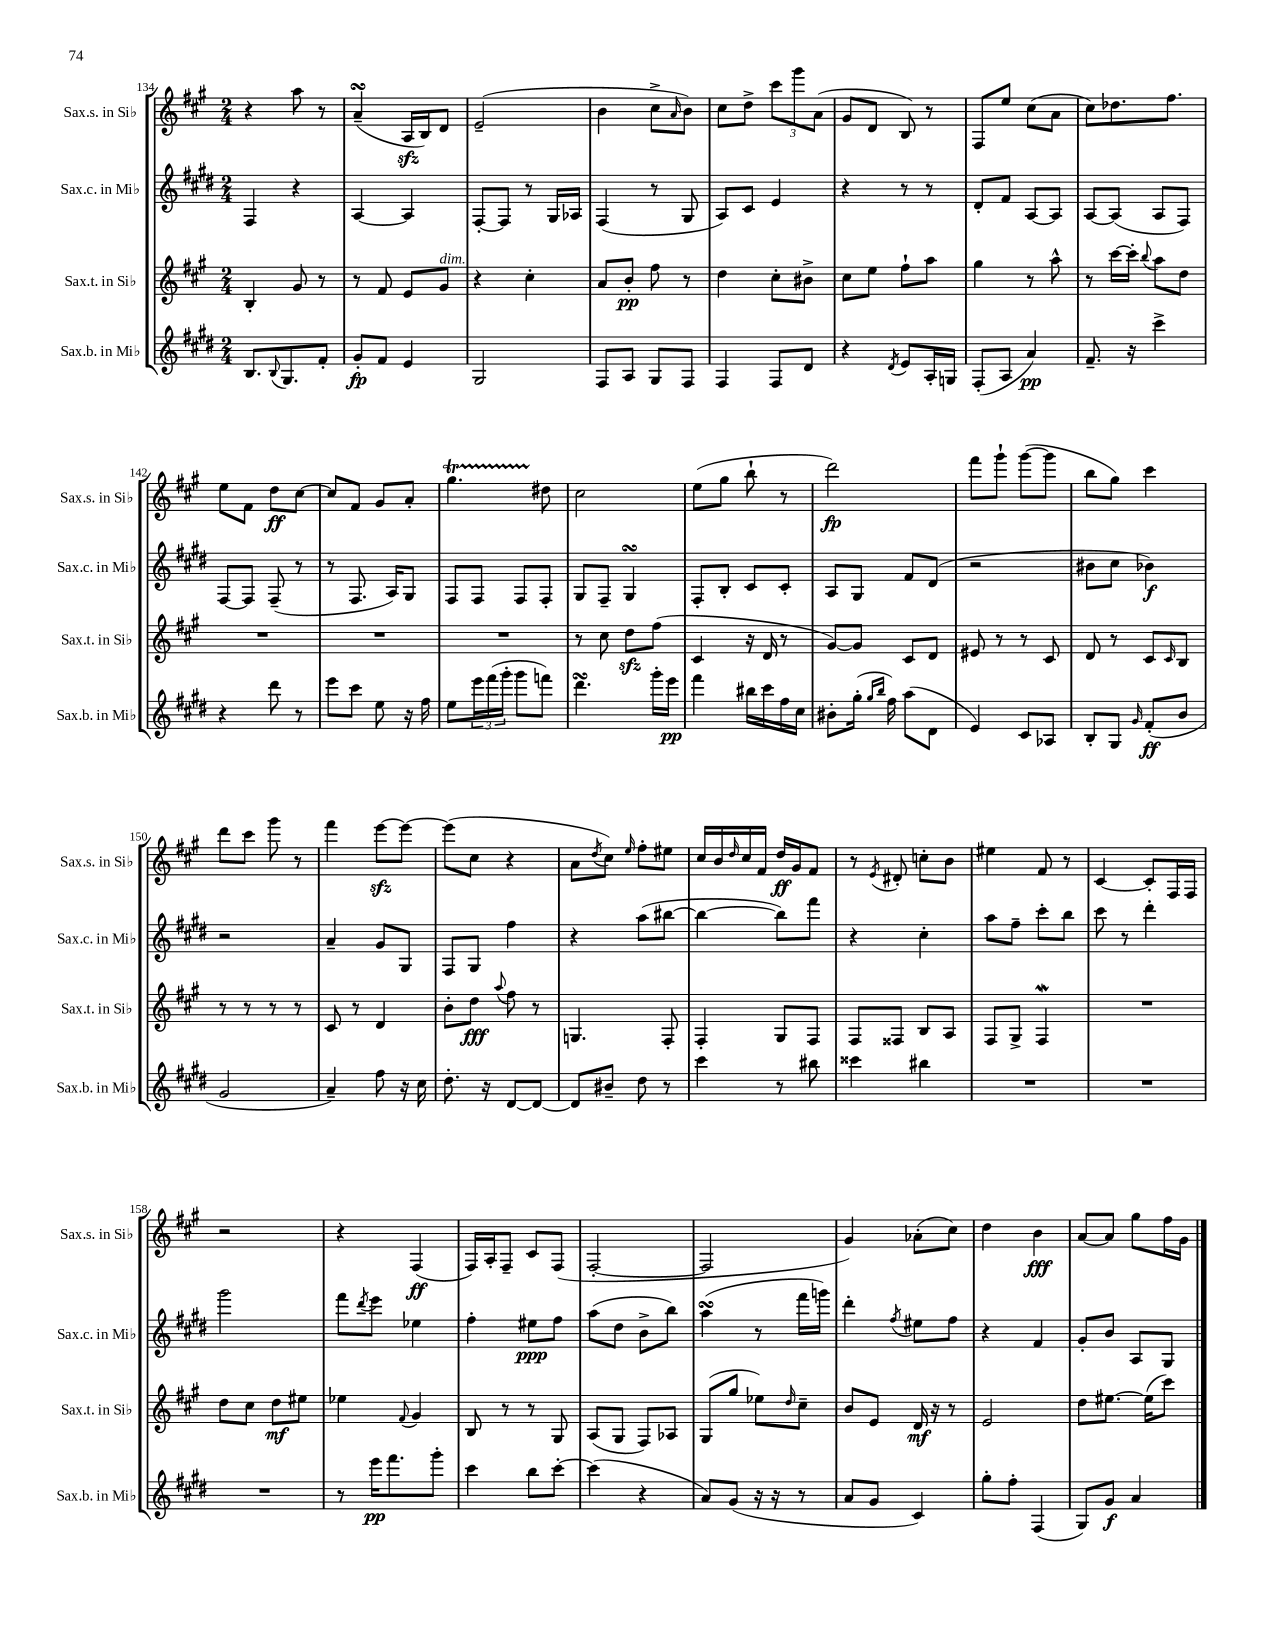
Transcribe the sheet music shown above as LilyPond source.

<<
\new StaffGroup <<
\new Staff = "s0" \with { instrumentName = "Sax.s. in Sib" shortInstrumentName = "Sax.s. in Sib" } {
    \clef treble \key a \major \numericTimeSignature \time 2/4
    r4 a''8 r8 |
    a'4--\turn( a16\sfz b16) d'8 |
    e'2--( |
    b'4 cis''8-> \grace { a'16 } b'8) |
    cis''8 d''8-> \tuplet 3/2 { cis'''8 gis'''8 a'8( } |
    gis'8 d'8 b8) r8 |
    fis8 e''8 cis''8( a'8 |
    cis''8) des''8. fis''8. |
    e''8 fis'8 d''8\ff cis''8~ |
    cis''8 fis'8 gis'8 a'8-. |
    gis''4.\startTrillSpan dis''8\stopTrillSpan |
    cis''2 |
    e''8( gis''8 b''8-! r8 |
    d'''2\fp) |
    fis'''8 gis'''8-! gis'''8~( gis'''8 |
    b''8 gis''8) cis'''4 |
    d'''8 cis'''8 gis'''8 r8 |
    fis'''4 e'''8~\sfz e'''8~ |
    e'''8( cis''8 r4 |
    a'8 \acciaccatura { d''8 } cis''8) \grace { e''16 } fis''8-. eis''8 |
    cis''16 b'16 \grace { d''16 } cis''16 fis'16 d''16\ff gis'16 fis'8 |
    r8 \acciaccatura { e'8 } dis'8-. c''8-. b'8 |
    eis''4 fis'8 r8 |
    cis'4~ cis'8-. fis16 fis16 |
    r2 |
    r4 fis4\ff( |
    fis16) a16-. fis8-- cis'8 fis8( |
    fis2~-. |
    fis2 |
    gis'4) aes'8-.( cis''8) |
    d''4 b'4\fff |
    a'8~ a'8 gis''8 fis''16 gis'16 \bar "|." |
}
\new Staff = "s1" \with { instrumentName = "Sax.c. in Mib" shortInstrumentName = "Sax.c. in Mib" } {
    \clef treble \key e \major \numericTimeSignature \time 2/4
    fis4 r4 |
    a4~ a4 |
    fis8~-. fis8 r8 gis16 aes16 |
    fis4( r8 gis8 |
    a8) cis'8 e'4 |
    r4 r8 r8 |
    dis'8-. fis'8 a8~ a8 |
    a8~ a8( a8 fis8) |
    fis8~ fis8 fis8--( r8 |
    r8 fis8. a16) gis8 |
    fis8 fis8 fis8 fis8-. |
    gis8 fis8-- gis4\turn |
    fis8-. b8-. cis'8 cis'8-. |
    a8 gis8 fis'8 dis'8( |
    r2 |
    bis'8 cis''8 bes'4\f) |
    r2 |
    a'4-- gis'8 gis8 |
    fis8 gis8 fis''4 |
    r4 a''8( bis''8~ |
    bis''4~ bis''8) fis'''8 |
    r4 cis''4-. |
    a''8 fis''8-- cis'''8-. b''8 |
    cis'''8 r8 dis'''4-. |
    gis'''2 |
    fis'''8 \acciaccatura { dis'''8 } e'''8 ees''4 |
    fis''4-. eis''8\ppp fis''8 |
    a''8( dis''8 b'8-> b''8) |
    a''4\turn( r8 fis'''16 g'''16) |
    dis'''4-. \acciaccatura { fis''8 } eis''8 fis''8 |
    r4 fis'4 |
    gis'8-. b'8 a8 gis8 \bar "|." |
}
\new Staff = "s2" \with { instrumentName = "Sax.t. in Sib" shortInstrumentName = "Sax.t. in Sib" } {
    \clef treble \key a \major \numericTimeSignature \time 2/4
    b4-. gis'8 r8 |
    r8 fis'8 e'8 gis'8^\markup { \italic "dim." } |
    r4 cis''4-. |
    a'8 b'8-.\pp fis''8 r8 |
    d''4 cis''8-. bis'8-> |
    cis''8 e''8 fis''8-! a''8 |
    gis''4 r8 a''8-^ |
    r8 cis'''16~ cis'''16-. \appoggiatura { b''8 } a''8 d''8 |
    R2 |
    R2 |
    R2 |
    r8 cis''8 d''8\sfz fis''8( |
    cis'4 r16 d'16 r8 |
    gis'8~) gis'8 cis'8 d'8 |
    eis'8 r8 r8 cis'8 |
    d'8 r8 cis'8 \grace { cis'16 } b8 |
    r8 r8 r8 r8 |
    cis'8 r8 d'4 |
    b'8-. d''8\fff \appoggiatura { a''8 } fis''8 r8 |
    g4. fis8-. |
    fis4-. gis8 fis8 |
    fis8 fisis8 b8 a8 |
    fis8 gis8-> fis4\mordent |
    R2 |
    d''8 cis''8 d''8\mf eis''8 |
    ees''4 \appoggiatura { fis'8 } gis'4 |
    b8 r8 r8 gis8 |
    a8( gis8 fis8) aes8 |
    gis8( gis''8 ees''8) \grace { d''16 } cis''8-- |
    b'8 e'8 d'16\mf r16 r8 |
    e'2 |
    d''8 eis''8.~ eis''16( cis'''8) \bar "|." |
}
\new Staff = "s3" \with { instrumentName = "Sax.b. in Mib" shortInstrumentName = "Sax.b. in Mib" } {
    \clef treble \key e \major \numericTimeSignature \time 2/4
    b8. \appoggiatura { b8 } gis8. fis'8-. |
    gis'8-.\fp fis'8 e'4 |
    gis2 |
    fis8 a8 gis8 fis8 |
    fis4 fis8 dis'8 |
    r4 \acciaccatura { dis'8 } e'8 a16-. g16 |
    fis8-.( a8 a'4\pp) |
    fis'8.-- r16 cis'''4-> |
    r4 dis'''8 r8 |
    e'''8 cis'''8 e''8 r16 fis''16 |
    e''8 \tuplet 3/2 { e'''16 fis'''16( gis'''16-. } gis'''8 f'''8) |
    dis'''4.\turn gis'''16-. e'''16\pp |
    fis'''4 bis''16 cis'''16 fis''16 cis''16 |
    bis'8-. gis''16-.( \grace { gis''16 b''16 } fis''16) a''8( dis'8 |
    e'4) cis'8 aes8 |
    b8-. gis8 \grace { gis'16 } fis'8-.\ff( b'8 |
    gis'2 |
    a'4--) fis''8 r16 cis''16 |
    dis''8.-. r16 dis'8~ dis'8~ |
    dis'8 bis'8-- dis''8 r8 |
    cis'''4 r8 bis''8 |
    cisis'''4 bis''4 |
    R2 |
    R2 |
    R2 |
    r8 e'''16\pp fis'''8. gis'''8-. |
    cis'''4 b''8 cis'''8~-. |
    cis'''4( r4 |
    a'8) gis'8( r16 r16 r8 |
    a'8 gis'8 cis'4) |
    gis''8-. fis''8-. fis4( |
    gis8) gis'8\f a'4 \bar "|." |
}
>>
>>
\layout { \context { \Score currentBarNumber = #134 } }
